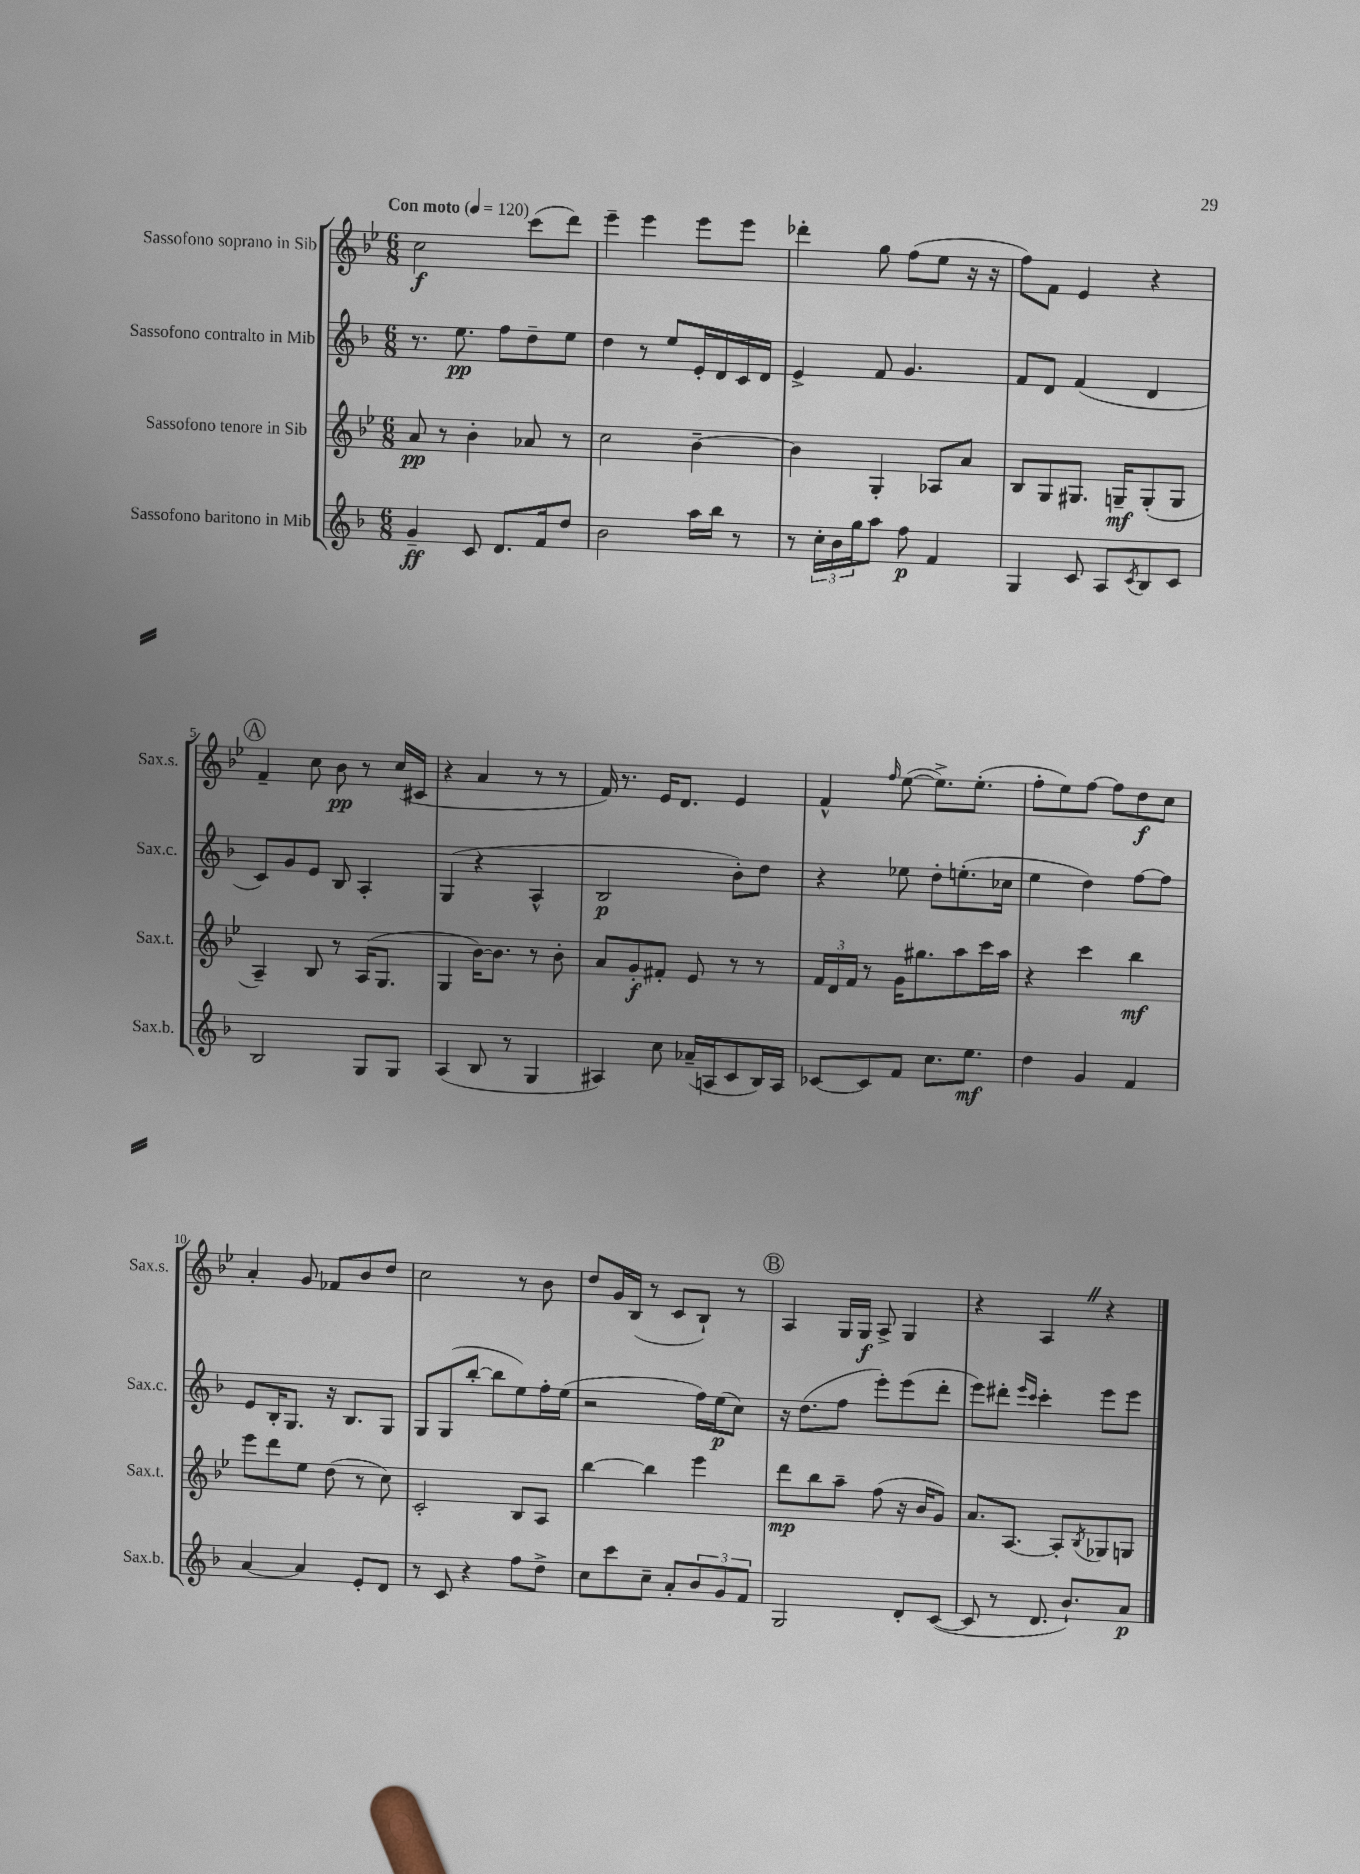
<<
\new StaffGroup <<
\new Staff = "s0" \with { instrumentName = "Sassofono soprano in Sib" shortInstrumentName = "Sax.s." } {
    \clef treble \key bes \major \numericTimeSignature \time 6/8 \tempo "Con moto" 4 = 120
    c''2\f c'''8( d'''8) |
    ees'''4-- ees'''4 ees'''8 ees'''8 |
    des'''4-. g''8 f''8( ees''8 r16 r16 |
    f''8) f'8 ees'4 r4 |
    \mark \markup { \circle "A" } f'4-- c''8 bes'8\pp r8 c''16( cis'16 |
    r4 a'4 r8 r8 |
    f'16) r8. ees'16 d'8. ees'4 |
    f'4-^ \grace { f''16 } ees''8~( ees''8.->) ees''8.-.( |
    f''8-. ees''8) f''8~ f''8 d''8\f c''8 |
    a'4-. g'8 fes'8 bes'8 d''8 |
    c''2 r8 bes'8 |
    d''8 g'16 bes16( r8 c'8 bes8-!) r8 |
    \mark \markup { \circle "B" } a4 g16 g16\f a8-> g4 |
    r4 a4 \once \override BreathingSign.text = \markup { \musicglyph "scripts.caesura.straight" } \breathe r4 \bar "|." |
}
\new Staff = "s1" \with { instrumentName = "Sassofono contralto in Mib" shortInstrumentName = "Sax.c." } {
    \clef treble \key f \major \numericTimeSignature \time 6/8
    r8. e''8.\pp f''8 d''8-- e''8 |
    d''4 r8 e''8 e'16-. d'16 c'16 d'16 |
    e'4-> f'8 g'4. |
    f'8 d'8 f'4( d'4 |
    \mark \markup { \circle "A" } c'8) g'8 e'8 bes8 a4-. |
    g4( r4 a4-^ |
    bes2\p bes'8-.) d''8 |
    r4 ees''8 d''8-. e''8.-.( ces''16 |
    e''4 d''4) f''8~ f''8 |
    e'8 bes16-. g8. r16 bes8. g8 |
    g8 g8( bes''8~-. bes''8 e''8) f''16-. e''16( |
    r2 f''16) e''16\p( c''8) |
    \mark \markup { \circle "B" } r16 d''8.( f''8 e'''8-.) e'''8( d'''8-. |
    e'''8) dis'''8-. \grace { e'''16 c'''16 } c'''4-. e'''8 e'''8 \bar "|." |
}
\new Staff = "s2" \with { instrumentName = "Sassofono tenore in Sib" shortInstrumentName = "Sax.t." } {
    \clef treble \key bes \major \numericTimeSignature \time 6/8
    a'8\pp r8 bes'4-. aes'8 r8 |
    c''2 bes'4~-- |
    bes'4 g4-. aes8 a'8 |
    bes8 g8 gis8. g16--\mf g8-.( g8 |
    \mark \markup { \circle "A" } a4--) bes8 r8 a16( g8. |
    g4 bes'16~) bes'8. r8 bes'8-. |
    a'8 g'8-.\f fis'8-. ees'8 r8 r8 |
    \tuplet 3/2 { f'16 d'16 f'16 } r8 g'16 gis''8. a''8 c'''16 a''16 |
    r4 c'''4 bes''4\mf |
    ees'''8 d'''8 ees''8 d''8( r8 c''8) |
    c'2-. bes8 a8 |
    bes''4~ bes''4 ees'''4 |
    \mark \markup { \circle "B" } d'''8\mp bes''8 a''8-- f''8( r16 bes'16 g'8) |
    a'8. a8.~ a8-. \acciaccatura { bes8 } ges8 g8 \bar "|." |
}
\new Staff = "s3" \with { instrumentName = "Sassofono baritono in Mib" shortInstrumentName = "Sax.b." } {
    \clef treble \key f \major \numericTimeSignature \time 6/8
    g'4--\ff c'8 d'8. f'16 d''8 |
    bes'2 a''16 bes''16 r8 |
    r8 \tuplet 3/2 { c''16-. bes'16 g''16 } a''8 f''8\p f'4 |
    g4 c'8 a8 \acciaccatura { c'8 } bes8 c'8 |
    \mark \markup { \circle "A" } bes2 g8 g8 |
    a4( bes8 r8 g4 |
    ais4) c''8 aes'16--( a16 c'8 bes16) a16 |
    ces'8~ ces'8 f'8 c''8. e''8.\mf |
    d''4 g'4 f'4 |
    a'4~ a'4 e'8-. d'8 |
    r8 c'8 r4 f''8 d''8-> |
    c''8 c'''8 c''8-- a'8-. \tuplet 3/2 { bes'8 g'8 f'8 } |
    \mark \markup { \circle "B" } g2 d'8-. c'8~( |
    c'8 r8 d'8. bes'8.-!) a'8\p \bar "|." |
}
>>
>>
